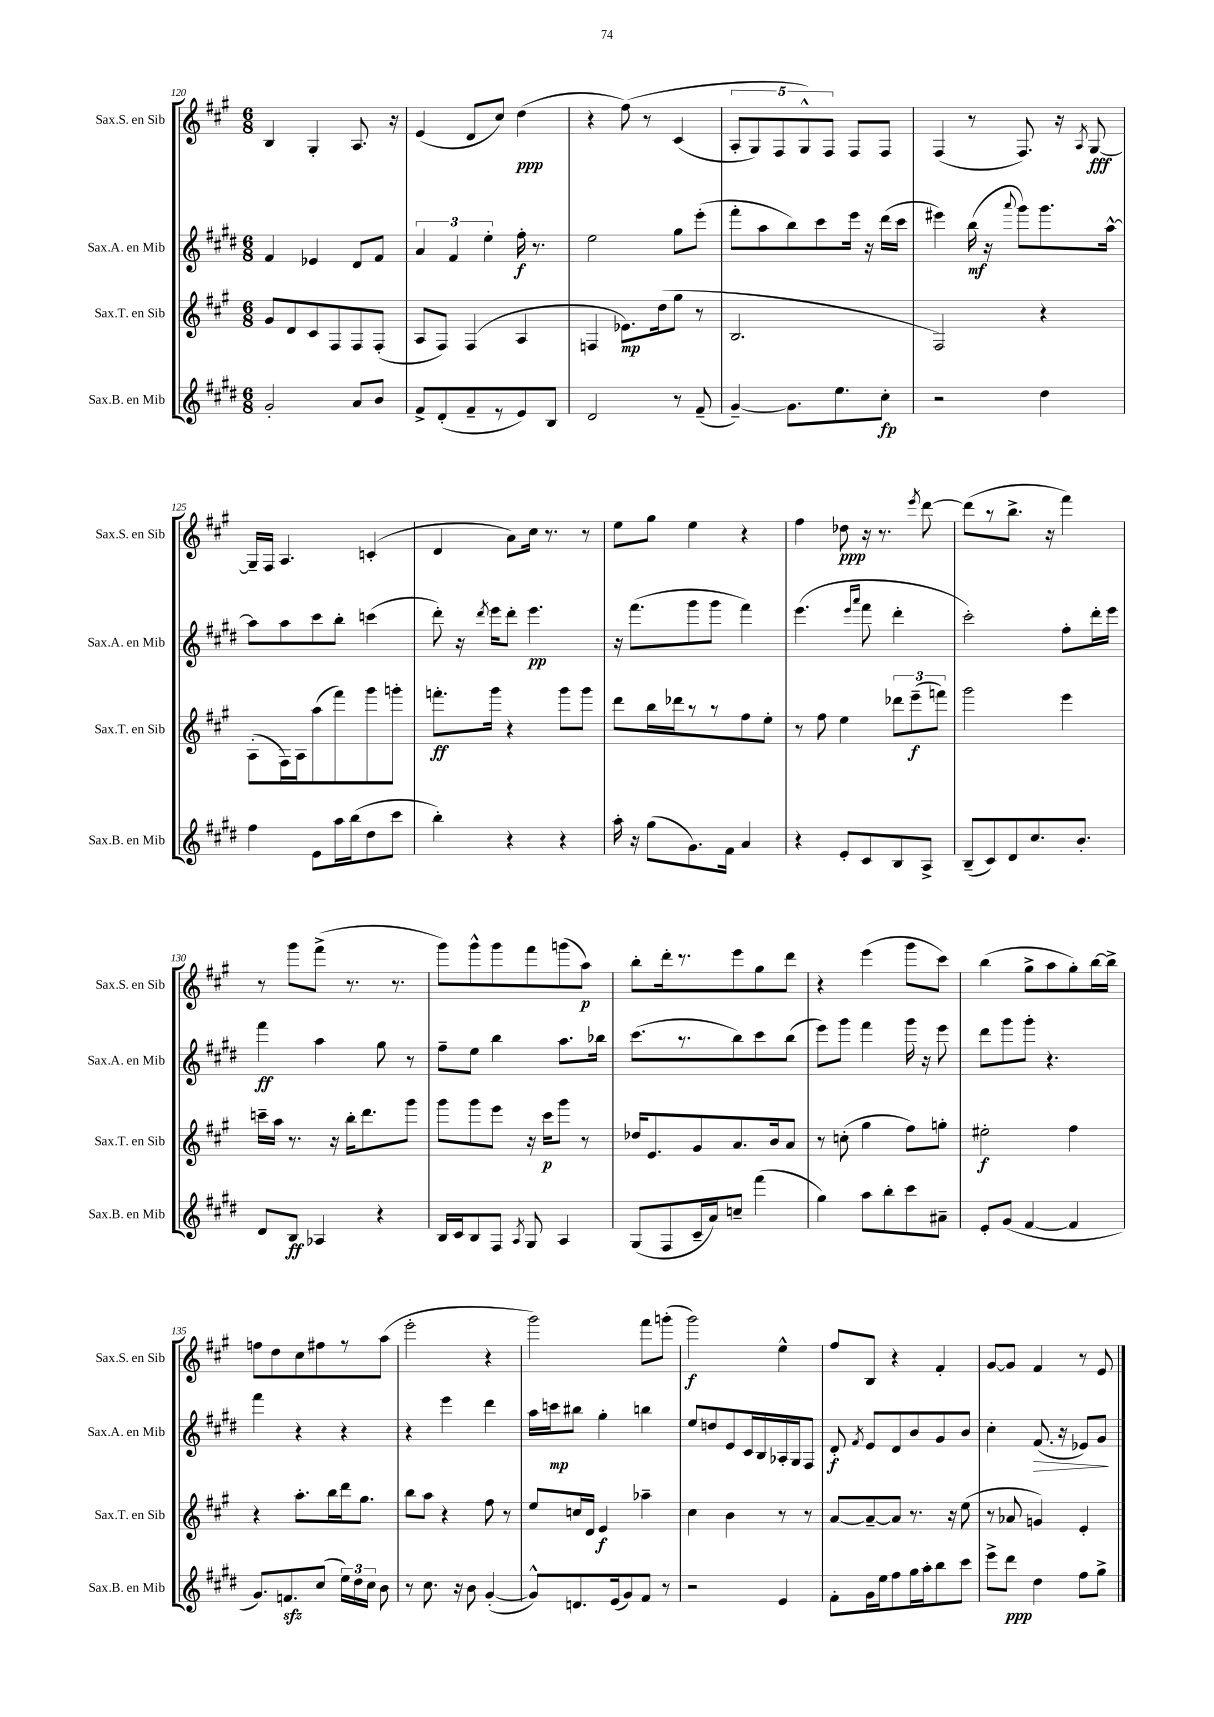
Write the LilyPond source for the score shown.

<<
\new StaffGroup <<
\new Staff = "s0" \with { instrumentName = "Sax.S. en Sib" shortInstrumentName = "Sax.S. en Sib" } {
    \clef treble \key a \major \numericTimeSignature \time 6/8
    \autoBeamOff b4 gis4-. a8. r16 |
    e'4( d'8[ cis''8]) d''4\ppp( |
    r4 fis''8)\( r8 cis'4( |
    \tuplet 5/4 { a8[-. gis8) fis8 gis8-^\) fis8] } fis8[ fis8] |
    fis4( r8 fis8.) r16 \acciaccatura { a8 } gis8~\fff |
    gis16[-- fis16] a4. c'4-.( |
    d'4 a'8[) cis''16] r8. r8 |
    e''8[ gis''8] e''4 r4 |
    fis''4 des''8\ppp r16 r8. \acciaccatura { e'''8 } d'''8~ |
    d'''8[( r8 b''8.]-> r16 fis'''4) |
    r8 gis'''8[ fis'''8]->( r8. r8. |
    gis'''8[) gis'''8-^ gis'''8 fis'''8 g'''8( a''8]\p) |
    b''8[-. d'''16-. r8. e'''8 gis''8 d'''8] |
    r4 e'''4( gis'''8[ cis'''8]) |
    b''4( gis''8[-> a''8 gis''8-.) b''16~ b''16]-> |
    f''8[ d''8 cis''8 fis''8 r8 a''8]( |
    e'''2-. r4 |
    gis'''2) fis'''8[ g'''8]-.( |
    gis'''2\f) e''4-^ |
    fis''8[ b8] r4 fis'4-. |
    gis'8[~ gis'8] fis'4 r8 e'8 \bar "|." |
}
\new Staff = "s1" \with { instrumentName = "Sax.A. en Mib" shortInstrumentName = "Sax.A. en Mib" } {
    \clef treble \key e \major \numericTimeSignature \time 6/8
    \autoBeamOff fis'4 ees'4 dis'8[ fis'8] |
    \tuplet 3/2 { a'4 fis'4 e''4-. } fis''16-.\f r8. |
    e''2 gis''8[ e'''8]-.( |
    fis'''8[-. a''8 b''8) cis'''8 e'''16] r16 dis'''16[( cis'''16] |
    eis'''4) b''16\mf( r16 \appoggiatura { a'''8 } gis'''8[) gis'''8. a''16]~-^ |
    a''8[ a''8 cis'''8 b''8]-. c'''4( |
    dis'''8-.) r16 \acciaccatura { dis'''8 } e'''16[ dis'''8]-. e'''4.\pp |
    r16 fis'''8.[( gis'''8 gis'''8] fis'''4) |
    e'''4.( \grace { e'''16[ a'''16] } fis'''8 dis'''4-. |
    cis'''2-.) fis''8[-. dis'''16-. e'''16] |
    fis'''4\ff a''4 gis''8 r8 |
    fis''8[-- e''8] b''4 a''8.[ bes''16] |
    cis'''8.[( r8. b''8) cis'''8 b''8]( |
    e'''8[) gis'''8] fis'''4 gis'''16 r16 e'''8 |
    dis'''8[ gis'''8 gis'''8]-. r4. |
    fis'''4 r4 r4 |
    r4 e'''4 dis'''4 |
    a''16[ c'''16\mp bis''8] gis''4-. b''4 |
    e''8[ d''8 e'8 cis'16 b16 aes16-. gis16 fis8] |
    dis'8-.\f \acciaccatura { fis'8 } e'8[ dis'8 b'8 gis'8 b'8] |
    cis''4-. fis'8.\>( r16 ees'8[) gis'8]\! \bar "|." |
}
\new Staff = "s2" \with { instrumentName = "Sax.T. en Sib" shortInstrumentName = "Sax.T. en Sib" } {
    \clef treble \key a \major \numericTimeSignature \time 6/8
    \autoBeamOff gis'8[ d'8 cis'8 fis8 fis8 fis8]-.( |
    a8[ fis8]) fis4( a4 |
    f4 ees'8.[\mp) d''16( gis''8] r8 |
    b2. |
    fis2) r4 |
    a8[-.( fis16) a16 a''8( fis'''8) gis'''8 g'''8]-. |
    f'''8.[-.\ff gis'''16] r4 gis'''8[ gis'''8] |
    d'''8[ b''16 des'''16 r8 r8 fis''8 e''8]-. |
    r8 fis''8 e''4 \tuplet 3/2 { des'''8[ e'''8--\f( f'''8]) } |
    gis'''2 e'''4 |
    c'''16[-- a''16] r8. r16 b''16[-. d'''8. gis'''8] |
    gis'''8[ gis'''8 e'''8] r16 cis'''16[\p gis'''8] r8 |
    des''16[ e'8. gis'8 a'8. b'16 a'8] |
    r8 c''8-.( gis''4 fis''8[) g''8]-. |
    eis''2-.\f fis''4 |
    r4 a''8.[-. b''16 d'''16 gis''8.] |
    b''8[ a''8] r4 fis''8 r8 |
    e''8[ c''16 d'16] e'4\f aes''4-- |
    cis''4 b'4 r8 r8 |
    a'8[~ a'8~-- a'8] r8. r16 e''8( |
    r8 aes'8 g'4) e'4-. \bar "|." |
}
\new Staff = "s3" \with { instrumentName = "Sax.B. en Mib" shortInstrumentName = "Sax.B. en Mib" } {
    \clef treble \key e \major \numericTimeSignature \time 6/8
    \autoBeamOff gis'2-. a'8[ b'8] |
    fis'8[-> dis'8-.( fis'8-- r8 e'8) b8] |
    dis'2 r8 fis'8--( |
    gis'4~--) gis'8.[ e''8. cis''8]-.\fp |
    r2 dis''4 |
    fis''4 e'8[ a''16 b''16( dis''8 cis'''8] |
    b''4-.) r4 r4 |
    a''16-. r16 gis''8[( gis'8.) fis'16] a'4 |
    r4 e'8[-. cis'8 b8 a8]-> |
    b8[--( cis'8) dis'8 cis''8. b'8.]-. |
    dis'8[ b8]\ff aes4 r4 |
    b16[ cis'16 b8 fis8] \acciaccatura { a8 } gis8 a4 |
    gis8[( fis8 cis'16-- a'16) c''8]-- fis'''4( |
    gis''4) a''8[ b''8-. cis'''8 ais'8]-- |
    e'8[-. gis'8]( fis'4~ fis'4 |
    gis'8.[) f'8.\sfz cis''8]( \tuplet 3/2 { e''16[) dis''16 cis''16] } b'8 |
    r8 cis''8. r16 b'8 gis'4~-.( |
    gis'8[-^) d'8. e'16( gis'8) fis'8] r8 |
    r2 e'4 |
    fis'8[-. gis'16 e''16 fis''8 gis''16 a''16-. b''8 cis'''8] |
    e'''8[-> dis'''8]\ppp dis''4 fis''8[ gis''8]-> \bar "|." |
}
>>
>>
\layout { \context { \Score currentBarNumber = #120 } }
